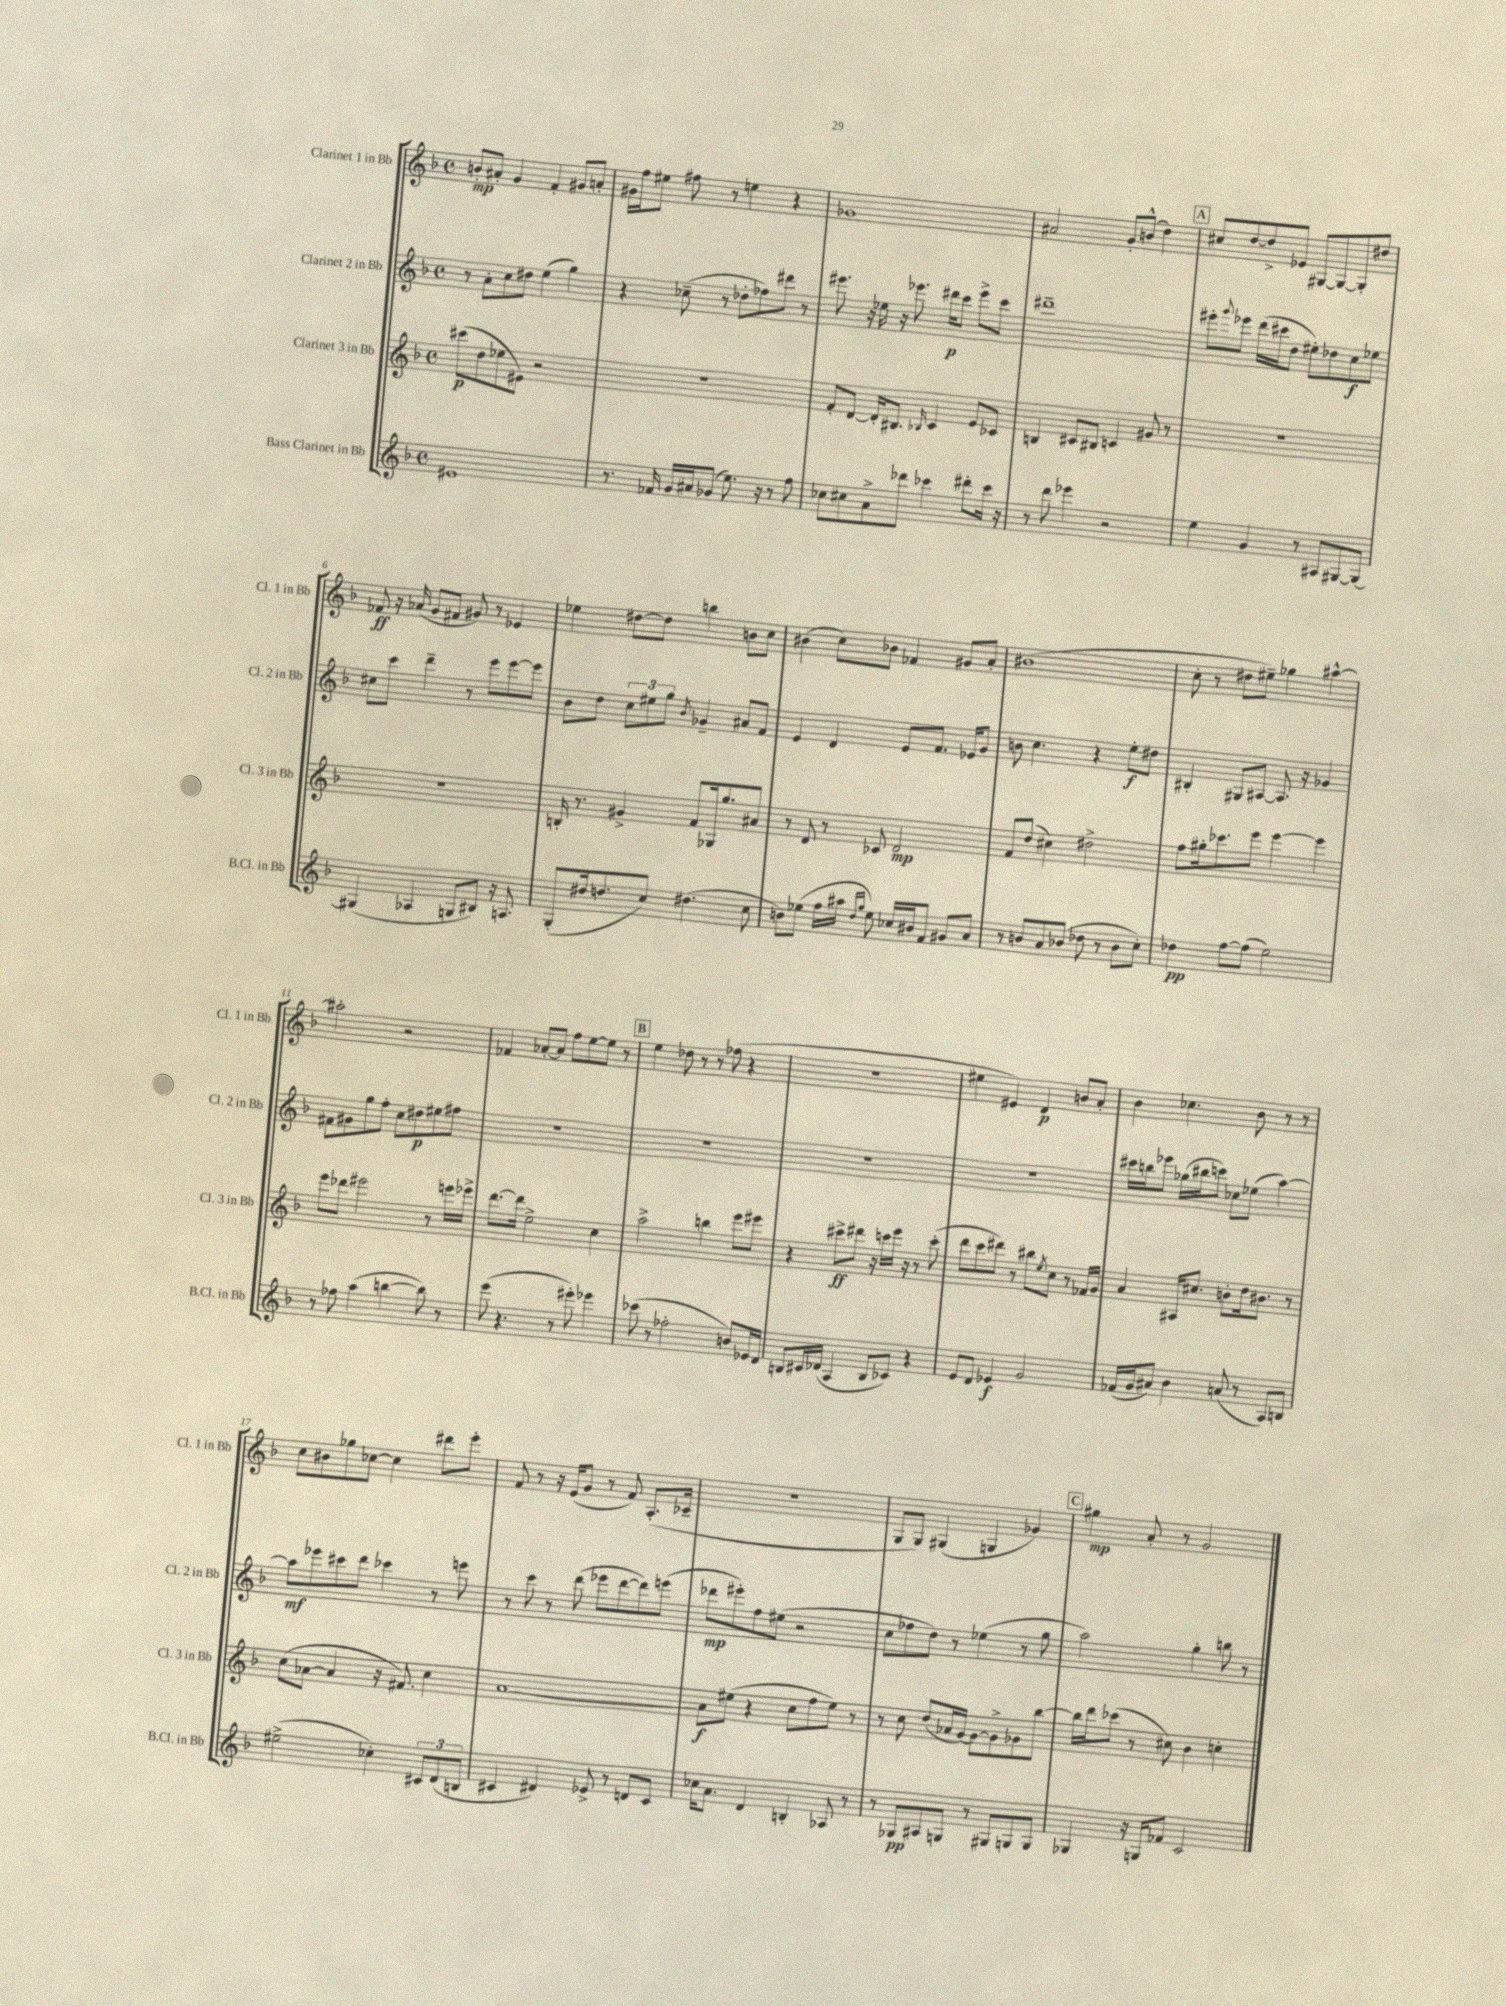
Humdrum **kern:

**kern	**kern	**kern	**kern
*staff4	*staff3	*staff2	*staff1
*clefG2	*clefG2	*clefG2	*clefG2
*k[b-]	*k[b-]	*k[b-]	*k[b-]
*M4/4	*M4/4	*M4/4	*M4/4
*met(c)	*met(c)	*met(c)	*met(c)
1e#	(8ccc#\L	8r	8b'/L
.	8dd\	8a'\L	8a#'/J
.	8ee-\	8cc\	4g/
.	8e#\J)	8dd#\J	.
.	2r	(4ee\	4f'/
.	.	4gg\)	8g#/L
.	.	.	8a'/J
=	=	=	=
8.r	1r	4r	16g#\LL
.	.	.	16ff\J
.	.	.	8ee#\J
16f-/	.	.	.
16g/LL	.	(8cc-~\	8ff#\
16a#/J	.	.	.
(8g-/J	.	8r	8r
8.ee\)	.	8dd-'\L	4ee\
.	.	8ff-\)	.
16r	.	.	.
8r	.	8ddd#\J	4r
8ff\	.	8r	.
=	=	=	=
8cc-\L	8f'/L	8.eee#\	1g-
8cc#\	[8d/J	.	.
.	.	16r	.
8a^\	16d'/]LK	16ee-\	.
.	8.B#/J	16r	.
8ddd-\J	.	8.eee-\	.
.	16qqB-/	.	.
4ccc-\	4c/	.	.
.	.	16ddd#\LK	.
.	.	8ccc\J	.
8ddd#'\L	8e/L	8eee-^\L	.
16ccc-\Jk	8c-/J	8ccc\J	.
16r	.	.	.
=	=	=	=
8r	4B/	1ddd#~	2a#/
8ddd\	.	.	.
4eee-\	8c#/L	.	.
.	8B#/J	.	.
2r	4c/	.	8g'/L
.	.	.	(8b^^/J
.	8g#/	.	4dd\)
.	8r	.	.
=	=	=	=
4ee\	1r	8eee#'\L	8cc#/L
.	.	8qqggg/	.
.	.	8eee-\J	[8dd/
4g/	.	(16ddd\LL	8dd^/]
.	.	16ccc#\J	.
.	.	8dd\J	8e-/J
8r	.	8ee#'\L)	[8G#/L
8A#/L	.	8dd-\	8G#/_
[8G#/	.	8cc\	8G#'/]
8G#/_J	.	8ee-\J	8dd#/J
=	=	=	=
(4G#/]	1r	8cc#\L	8f-/
.	.	8ccc\J	16r
.	.	.	(16a-/
4A-/	.	4ddd~\	8g/L
.	.	.	8f#/J
8G/L	.	8r	8g#/)
8B#/J)	.	8eee\L	8r
16r	.	[8eee\	4e-/
8.A/	.	.	.
.	.	8eee\]J	.
=	=	=	=
(8G'/L	16B'/	8b-\L	4ee-\
.	8.r	.	.
16dd#/k	.	8dd\J	.
8.dd/	.	.	.
.	4g#^/	12cc\L	[8dd#\L
.	.	12ee#\	.
8cc/J)	.	.	8dd#\]J
.	.	12gg\J	.
.	.	8qb-/	.
(4.dd#\	8f/L	4g-~/	4bb\
.	16G-/k	.	.
.	8.gg/	.	.
.	.	8a#/L	8b\L
8cc\	8a#/J	8f/J	8cc\J
=	=	=	=
8b\L)	8r	4e/	(4b#\
(8ee-\J	8d/	.	.
16ff\LL	8r	4d/	8cc\L)
16aa#\JJ	.	.	.
16qqdd/LL	.	.	.
16qqgg/JJ	.	.	.
8ee-\)	8c-/	.	8b-\J
16cc-/LL	2d/	8e/L	4f-/
16b#/J	.	.	.
8f/J	.	8.f/J	.
8g#/L	.	.	8g#/L
.	.	16e-/LK	.
8a/J	.	8g/J	8a'/J
=	=	=	=
8r	8f/L	8b\	(1b#
8b/L	(8dd/J	4.cc\	.
8a/	4cc#\)	.	.
(8b-/J	.	.	.
8dd-\	2dd#^\	4r	.
8r	.	.	.
8b-\L	.	8ee'\L	.
8cc'\J)	.	8dd#\J	.
=	=	=	=
4dd-\	8ff\L	4B#'/	8cc'\
.	16gg#'\k	.	8r
.	8.ccc-\	.	.
[8ff\L	.	8G#/L	8dd#\L
(8ff\]J	8eee\J	[8A#/J	8ee#~\J)
2ee\)	[4eee\	8.A#/]	4gg-\
.	.	16r	.
.	4eee\]	4g-/	[4aa#^^\
=	=	=	=
8r	8eee\L	8f#\L	2aa#'\]
8ff-\	8ddd-\J	8g#\	.
(4aa\	2eee#\	8gg\	.
.	.	8ff'\J	.
[4bb\	.	8cc\L	2r
.	.	8dd#\	.
8bb\])	8r	8ee#\	.
8r	16eee\LL	8ff#\J	.
.	16eee-^\JJ	.	.
=	=	=	=
(8eee\	[8.ddd\L	1r	4f-/
4.r	.	.	.
.	16ddd\]Jk	.	.
.	2ee^\	.	[8a-'/L
.	.	.	8a-/]J
8r	.	.	8ff\L
8eee#'\)	.	.	[8ee\
4eee-\	4cc\	.	8ee\]J
.	.	.	8r
=	=	=	=
(8ccc-\	2aa^\	1r	4ee\
8r	.	.	.
2ff-'\	.	.	8dd-\
.	.	.	8r
.	4bb\	.	8r
.	.	.	(8ff-\
8b/L)	8eee\L	.	4r
16e-/L	8eee#\J	.	.
16d/JJ	.	.	.
=	=	=	=
8B/L	4r	1r	1r
16c#/L	.	.	.
(16d-/JJ	.	.	.
4A/	8ccc#^\L	.	.
.	8ddd#\J	.	.
8B/L	16r	.	.
.	16ccc\LL	.	.
8c-/J)	16eee\JJ	.	.
.	16r	.	.
4r	8r	.	.
.	(8ccc'\	.	.
=	=	=	=
8e/L	8ddd\L	1r	4ee#\
8d/J	8ccc\	.	.
4e-/	8ddd#\J)	.	4e#/)
.	8r	.	.
2g/	8bb#\L	.	4d/
.	8qee/	.	.
.	8cc\J	.	.
.	8r	.	8b/L
.	16f-/LL	.	8a'/J
.	16g/JJ	.	.
=	=	=	=
(16f-/LL	4a/	16ccc#\LL	4b-\
16g/J	.	16bb\J	.
8a#/J)	.	8eee-\J	.
4b-\	16A#/LK	(16gg-\LL	4.cc-\
.	8.cc#/J	16bb#\J	.
.	.	8ccc\J)	.
(8a/	8b'\L	8cc-\L	.
8r	16dd\k	(8ee-\J	8b-\
.	8.b#\J	.	.
8A/L)	.	[4aa\)	8r
8B/J	8r	.	8r
=	=	=	=
(2ee#^\	(8cc\L	8aa\]L	8cc\L
.	[8a-\J	8eee-\	8b#\
.	4a-/]	8ccc#\	8gg-\
.	.	8ddd\J	[8cc-\J
4cc-'\)	16r	4ccc-\	4cc-\]
.	8.f#/)	.	.
12c#/L	4cc\	8r	8ddd#\L
(12d/	.	.	.
.	.	8eee\	8eee'\J
12B/J	.	.	.
=	=	=	=
4c#/	[1a	8r	8f/
.	.	8ccc\	8r
4d#/)	.	8r	16r
.	.	.	(16e/LK
.	.	(8ddd\	8g/J
8e-^/	.	8eee-\L	8r
8r	.	[8ddd\	8f/)
8d/L	.	8ddd\])	(8.A'/L
8c#/J	.	(8eee\J	.
.	.	.	16c-~/Jk
=	=	=	=
16cc-\LK	8a\]L	8ddd-\L	1r
8.a\J	.	.	.
.	(8ee#\J	8eee#'\)	.
4d/	4r	8ff\	.
.	.	(8ee#\J	.
4B'/	8cc\L	2r	.
.	8ff\	.	.
8A-/	8ee#\J)	.	.
8r	8r	.	.
=	=	=	=
8r	8r	8cc\L	8G/L
8G-/L	8cc\	8ff-\	8G/J)
8A#/	(8dd/L	8dd\J)	(4G#/
8G/J	16a-/L	8r	.
.	[16g/JJ)	.	.
8r	8g\_L	(4ee-\	4G/
8G#/L	8g^\]	.	.
8G/	8g-\	8r	4g-/)
8G/J	[8bb-\J	8gg\	.
=	=	=	=
4G-/	16bb-\]LL	2aa\)	4gg#\
.	16ddd\J	.	.
.	(8ccc-\J	.	.
16r	8r	.	8a'/
16G/LK	.	.	.
8f-/J	8cc#\)	.	8r
2c/	4b-\	4gg'\	2g/
.	4cc'\	8bb\	.
.	.	8r	.
==	==	==	==
*-	*-	*-	*-
